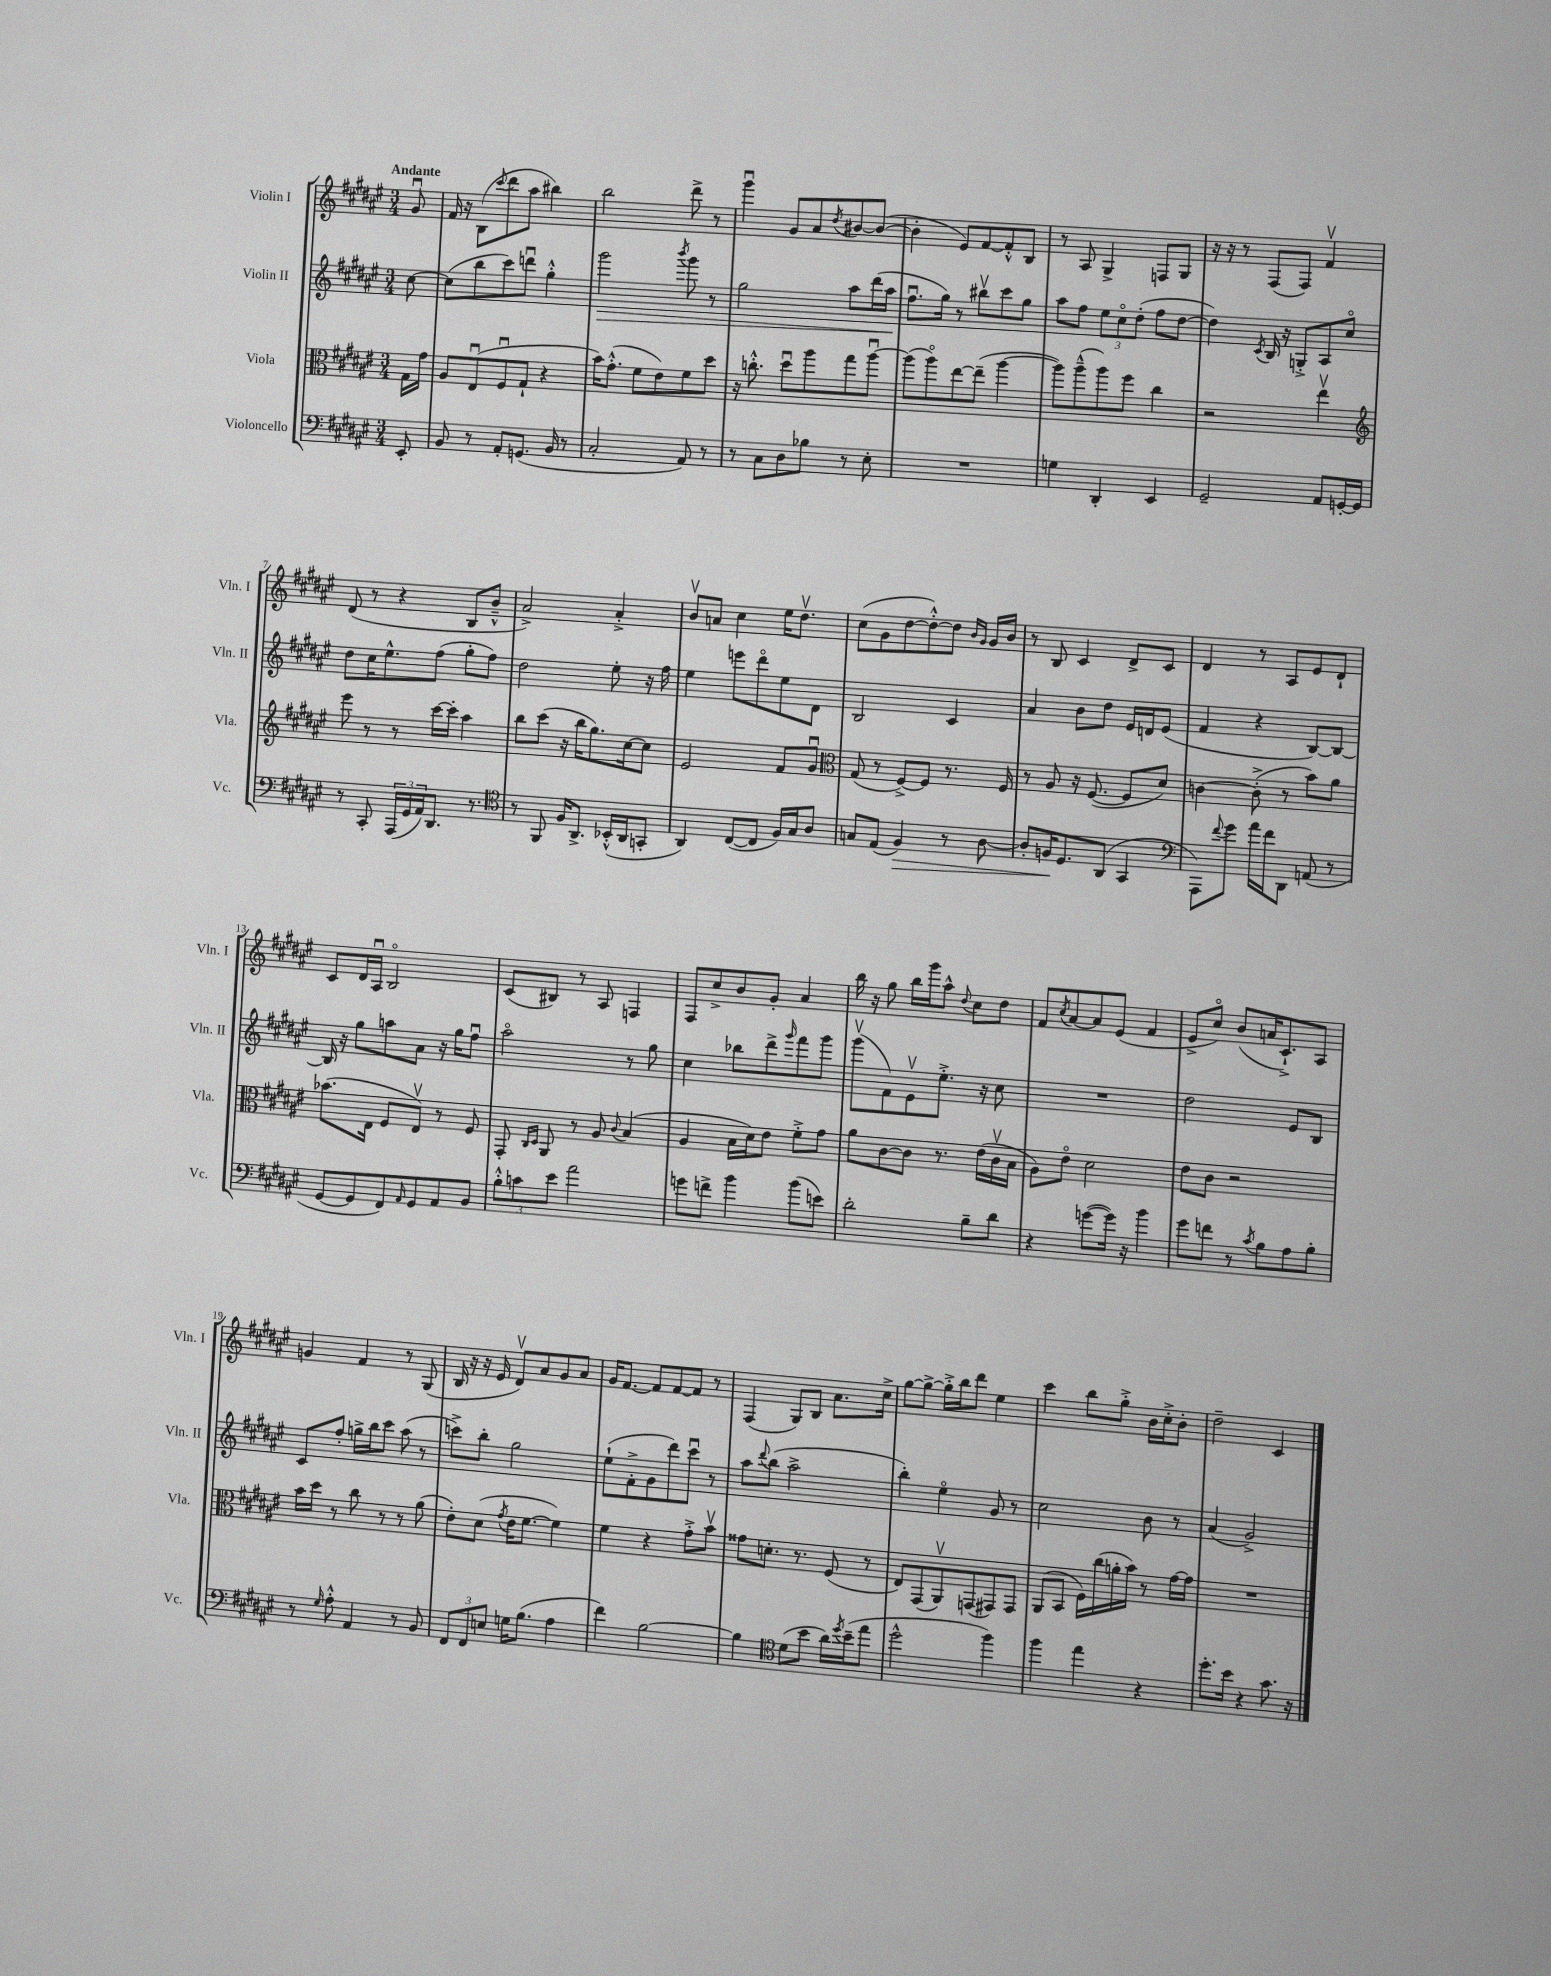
<<
\new StaffGroup <<
\new Staff = "s0" \with { instrumentName = "Violin I" shortInstrumentName = "Vln. I" } {
    \clef treble \key fis \major \numericTimeSignature \time 3/4 \partial 8 \tempo "Andante"
    gis'8\downbow |
    fis'16 r16 b8( \appoggiatura { cis'''8 } dis'''8 ais''8 bis''4) |
    b''2 dis'''8-> r8 |
    gis'''4\downbow gis'8 ais'8 \acciaccatura { dis''8 } bis'8~ bis'8~( |
    bis'4-. eis'8) fis'8~ fis'8-.-^ b8 |
    r8 ais8 gis4-> f8 gis8 |
    r16 r16 r8 fis8( fis8) fis'4\upbow |
    dis'8( r8 r4 b8 b'8---^ |
    ais'2->) ais'4-.-> |
    b'8\upbow a'8 cis''4 eis''16 dis''8.\upbow |
    cis''8( gis'8 dis''8~ dis''8~-.-^) dis''8 \grace { b'16 gis'16 } gis'16 b'16 |
    r8 b8 cis'4 dis'8-> cis'8 |
    dis'4 r8 ais8 eis'8 dis'8-! |
    cis'8 dis'16 ais16\downbow b2\flageolet |
    cis'8( bis8) r8 ais8 f4 |
    fis8 cis''8-> b'8 gis'8-. ais'4 |
    b''16 r16 gis''8 b''16 gis'''16 ais''8-^ \appoggiatura { dis''8 } cis''8 dis''8 |
    fis'8 \acciaccatura { cis''8 } ais'8~ ais'8 eis'8( fis'4 |
    eis'8-> cis''8\flageolet) b'8( a'16 cis'8.-!->) ais8 |
    g'4 fis'4 r8 gis8( |
    b16 r16 r16 eis'16 dis'8\upbow) ais'8 gis'8 ais'8 |
    gis'16 fis'8.~ fis'8 fis'8~ fis'8 r8 |
    fis4( gis8) b8 ais'8. cis''16-> |
    gis''8~ gis''8~-> gis''16-.-> b''16 dis'''8 eis''4 |
    cis'''4 b''8 gis''8-.-> b'16 cis''16-.-> b'8-. |
    dis''2-- cis'4 \bar "|." |
}
\new Staff = "s1" \with { instrumentName = "Violin II" shortInstrumentName = "Vln. II" } {
    \clef treble \key fis \major \numericTimeSignature \time 3/4 \partial 8
    cis''8~ |
    cis''8( b''8 cis'''8) d'''8\downbow gis''4-.-^ |
    gis'''2\> \acciaccatura { b'''8 } gis'''8 r8 |
    gis''2 ais''8 dis'''16( ais''16\! |
    fis''8.\downbow gis''16) r8 bis''8\upbow cis'''8 gis''8 |
    ais''8 fis''8 \tuplet 3/2 { eis''8 cis''8\flageolet dis''8-.( } fis''8 dis''8~ |
    dis''4) \acciaccatura { cis'8 } b16 r16 g8-.-> ais8 cis''8\flageolet |
    dis''8 cis''16 eis''8.-^ fis''8( gis''8-. fis''8) |
    dis''2 eis''8-. r16 fis''16 |
    eis''4 e'''8 dis'''8\flageolet eis''8 dis'8 |
    b2 cis'4 |
    ais'4 b'8 dis''8 eis'16 d'16 eis'8( |
    fis'4 r4 b8~) b8~ |
    b16 r16 gis''8 a''8 ais'8 r16 gis''16 fis''8\downbow |
    ais''2\flageolet r8 gis''8 |
    cis''4 bes''8 dis'''8-> \grace { gis'''16 } fis'''8 gis'''8 |
    gis'''8\upbow( fis'8) eis'8\upbow eis''8.-.-> r16 cis''8 |
    R2. |
    dis''2 eis'8 b8 |
    cis'8 fis''8-. g''16-> b''16 cis'''8 ais''8( r8 |
    c'''8->) b''8-. gis''2 |
    eis''8-!( fis'8-.-> gis'8 dis'''8) cis'''8\downbow r8 |
    ais''8 \appoggiatura { dis'''8 } b''8( ais''2-> |
    b''4-.) eis''4\flageolet gis'8 r8 |
    cis''2 b'8 r8 |
    ais'4( gis'2->) \bar "|." |
}
\new Staff = "s2" \with { instrumentName = "Viola" shortInstrumentName = "Vla." } {
    \clef alto \key fis \major \numericTimeSignature \time 3/4 \partial 8
    gis16 gis'16 |
    ais8 eis8\downbow( fis8\downbow gis8-! r4 |
    b'16) gis'8.-.-^( fis'8 eis'8) fis'8 dis''8 |
    r16 c''8.-.-^ dis''8\downbow ais''8 gis''8 ais''8~\downbow |
    ais''8( ais''8\flageolet) eis''8~ eis''8--( ais''4~ |
    ais''8) ais''8---^( ais''8) fis''8 cis''4 |
    r2 eis''4\upbow |
    \clef treble eis'''8 r8 r8 cis'''16~ cis'''16-. ais''4 |
    b''8 cis'''8( r16 b''16 gis''8.) cis''16~ cis''8 |
    eis'2 fis'8 gis'8\downbow |
    \clef alto gis8( r8 fis8~->) fis8 r8. fis16 |
    r8 ais8 r16 fis8.~( fis8 dis'8) |
    c'4~ c'8-.->( r8 b'8) ais'8 |
    bes'8.( eis16 fis8 eis8\upbow) r8 fis8 |
    gis,8-. \grace { cis16 dis16 } ais,8 r8 ais8 \appoggiatura { cis'8 } b4( |
    ais4 b16 dis'16) eis'8 fis'8-.-> gis'8 |
    ais'8 cis'8~ cis'8 r8. eis'16( cis'16\upbow b16 |
    ais8) eis'8\flageolet dis'2 |
    eis'8 cis'8 r2 |
    b'16 dis''16 r8 cis''8 r8 r8 ais'8( |
    eis'8-.) dis'8( \acciaccatura { gis'8 } eis'16 fis'8.~ fis'4) |
    fis'4 r4 gis'8-.-> b'8\upbow |
    gisis'8 d'8.-. r8. fis8( r8 |
    eis8) gis,8( ais,8\upbow) g,8( gis,8) gis,8 |
    ais,8( b,8 fis16) cis''16( a'16-. b'16) r8 gis'16~ gis'16 |
    R2. \bar "|." |
}
\new Staff = "s3" \with { instrumentName = "Violoncello" shortInstrumentName = "Vc." } {
    \clef bass \key fis \major \numericTimeSignature \time 3/4 \partial 8
    eis,8-. |
    b,8 r8 ais,8-. g,8.( b,16 r8 |
    cis2-. ais,8) r8 |
    r8 cis8 dis8 bes8 r8 eis8-. |
    R2. |
    g4 dis,4-. eis,4 |
    gis,2-- ais,8 g,16~-. g,16 |
    r8 cis,8-. \tuplet 3/2 { ais,,16( gis,16 ais,16) } dis,8. r8. |
    \clef tenor r8 fis,8 fis16 ais,8.-> bes,16-.-^( ais,16 g,8-. |
    ais,4) cis8~( cis8 fis16) gis16 ais8 |
    g8 eis8( fis4\>) r8 ais8~ |
    ais8-. f16\! dis8. ais,8( gis,4 |
    \clef bass ais,,8) \appoggiatura { fis'8 } gis'8 ais'16 fis'16 dis,8 a,8( r8 |
    gis,8~ gis,8 fis,8) \grace { ais,16 } gis,8 ais,8 b,8 |
    \tuplet 3/2 { b8-.-^ c'8 eis'8 } ais'2 |
    g'8 f'8-> b'4 b'8( e'8) |
    dis'2-. b8-- dis'8 |
    r4 g'8~( g'16) r16 b'4 |
    gis'8 f'8 r8 \acciaccatura { cis'8 } b8 ais8 b8-. |
    r8 \grace { gis16 } ais8-.-^ ais,4 r8 b,8 |
    \tuplet 3/2 { fis,8 fis,8 e8 } g16 b8.( ais4 |
    fis'4) b2~ |
    b4 \clef tenor dis'8( b'8 ais'16) \acciaccatura { dis''8 } b'16--( eis''8 |
    dis''2-^ fis''4) |
    fis''4 eis''4 r4 |
    dis''8.-. b'16 r4 gis'8. r16 \bar "|." |
}
>>
>>
